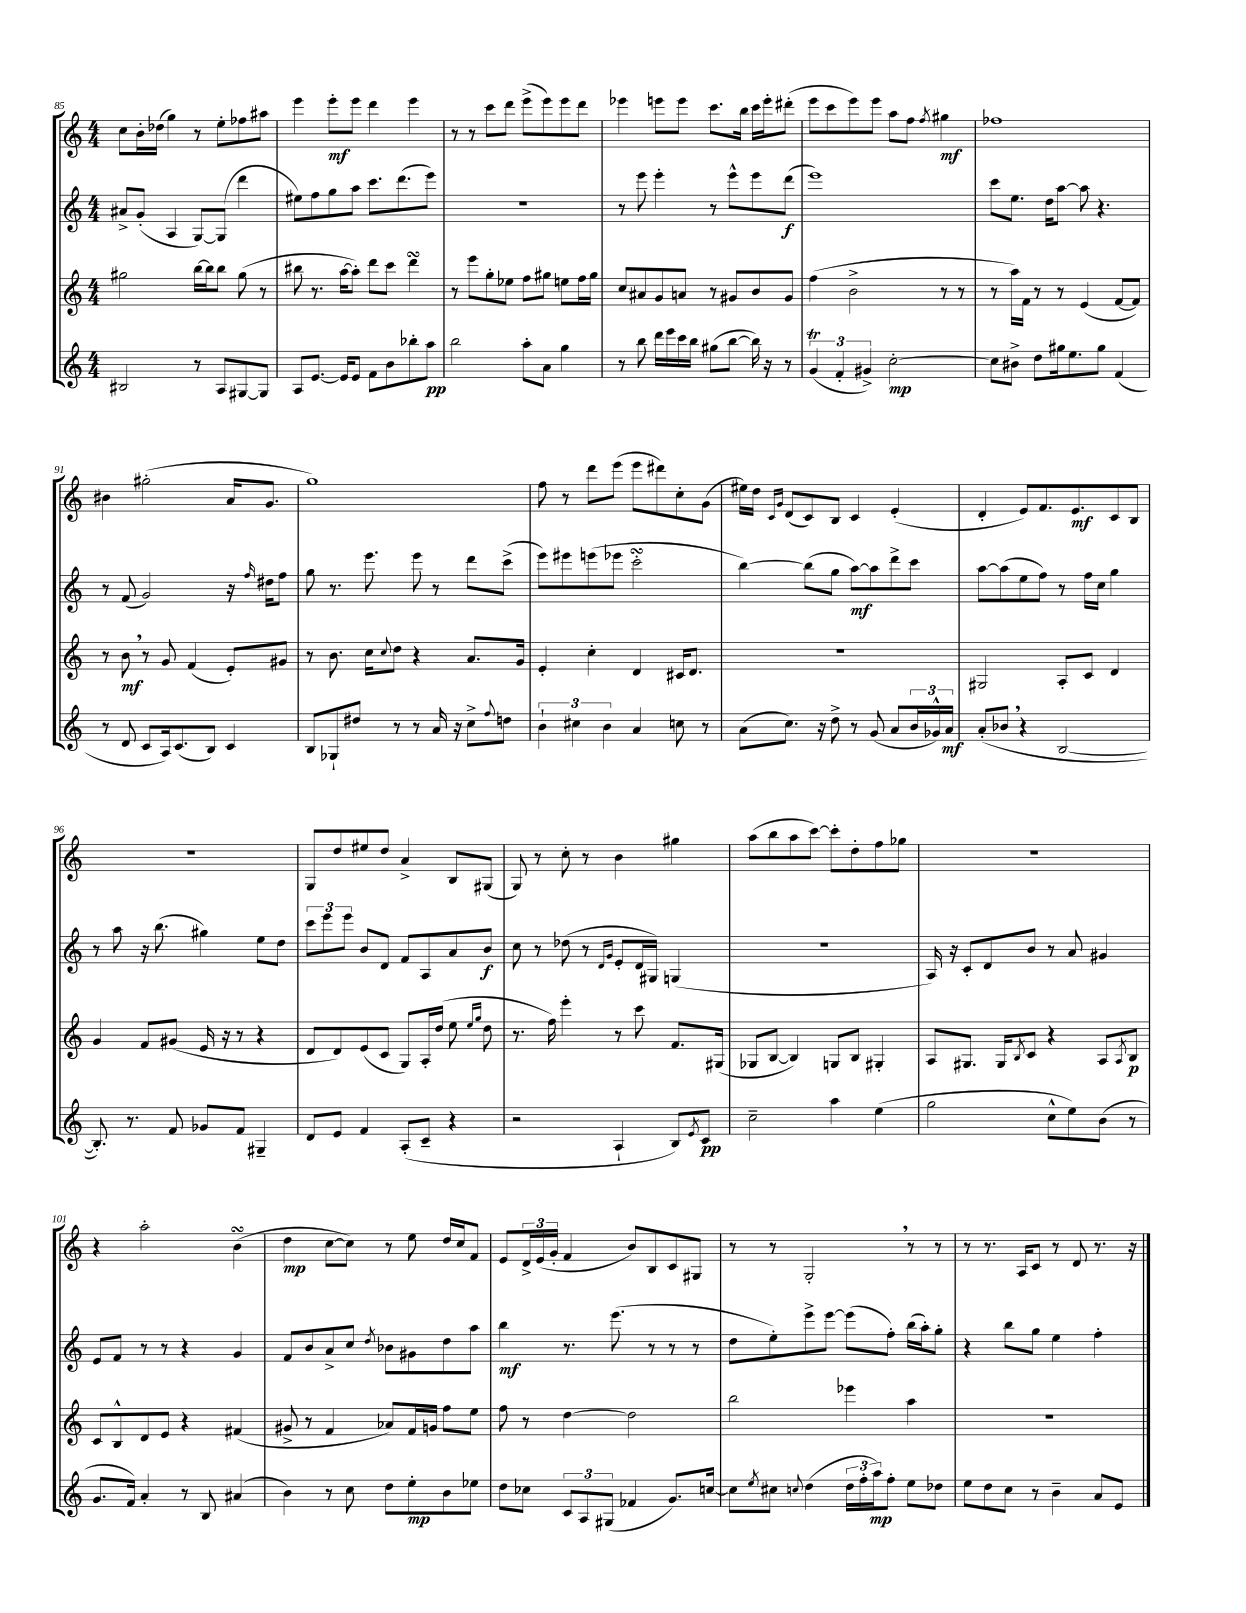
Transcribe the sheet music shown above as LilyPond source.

<<
\new StaffGroup <<
\new Staff = "s0" {
    \clef treble \key c \major \numericTimeSignature \time 4/4
    c''8 b'16-. des''16( g''4) r8 e''8-. fes''8 ais''8 |
    e'''4 e'''8-.\mf e'''8 d'''4 e'''4 |
    r8 r8 c'''8 d'''8 e'''8->( e'''8) e'''8 d'''8 |
    ees'''4 e'''8 e'''8 c'''8. b''16 c'''16 e'''16-. dis'''8-.( |
    e'''8 c'''8 e'''8) e'''8 a''8 f''8 \acciaccatura { f''8 } gis''4\mf |
    fes''1 |
    bis'4 gis''2-.( a'16 g'8. |
    g''1) |
    f''8 r8 d'''8 e'''8( e'''8 dis'''8) c''8-. g'8( |
    eis''16) d''16 \grace { c'16 g'16 } d'8( c'8) b8 c'4 e'4-.( |
    d'4-. e'8) f'8. e'8.\mf c'8 b8 |
    r1 |
    g8 d''8 eis''8 d''8 a'4-> b8 gis8( |
    g8) r8 c''8-. r8 b'4 gis''4 |
    a''8( b''8 a''8 c'''8~) c'''8-. d''8-. f''8 ges''8 |
    r1 |
    r4 a''2-. b'4\turn( |
    d''4\mp c''8~ c''8) r8 e''8 d''16 c''16 f'8 |
    e'8 \tuplet 3/2 { d'16-> e'16( g'16-. } f'4 b'8) b8 c'8 gis8 |
    r8 r8 g2-. \breathe r8 r8 |
    r8 r8. a16 c'8 r8 d'8 r8. r16 \bar "|." |
}
\new Staff = "s1" {
    \clef treble \key c \major \numericTimeSignature \time 4/4
    ais'8-> g'8-.( a4 g8~) g8( d'''4 |
    eis''8) f''8 g''8 a''8 c'''8. d'''8.( e'''8) |
    r1 |
    r8 e'''8 e'''4-. r8 e'''8-^ e'''8 d'''8\f( |
    e'''1) |
    c'''8 e''8. d''16 a''8~ a''8 r4. |
    r8 f'8( g'2) r16 \grace { f''16 } dis''16 f''8 |
    g''8 r8. e'''8. e'''8 r8 d'''8 c'''8->( |
    e'''8) eis'''8 e'''8( ees'''8 c'''2-.\turn |
    b''4~) b''8( g''8 a''8~\mf) a''8 d'''8-> c'''8 |
    a''8~ a''8( e''8 f''8) r8 f''16 c''16 g''4 |
    r8 a''8 r16 b''8.( gis''4) e''8 d''8 |
    \tuplet 3/2 { c'''8 e'''8 e'''8 } b'8 d'8 f'8 a8 a'8 b'8\f |
    c''8 r8 des''8( r8 \grace { d'16 g'16 } e'8-. d'16 gis16) g4( |
    R1 |
    a16) r16 c'8-. d'8 b'8 r8 a'8 gis'4 |
    e'8 f'8 r8 r8 r4 g'4 |
    f'8 b'8 a'8-> c''8 \acciaccatura { d''8 } bes'8 gis'8 d''8 a''8 |
    b''4\mf r8. e'''8.( r8 r8 r8 |
    d''8 e''8-.) e'''8-> e'''8~ e'''8( f''8-.) b''16( a''16-.) g''8-. |
    r4 b''8 g''8 e''4 f''4-. \bar "|." |
}
\new Staff = "s2" {
    \clef treble \key c \major \numericTimeSignature \time 4/4
    gis''2 b''16~ b''16 b''8 gis''8( r8 |
    bis''8 r8. a''16~ a''8-.) d'''8 c'''8 d'''4\turn |
    r8 e'''8 g''8-. ees''8 f''8 gis''8 e''8 f''16 gis''16 |
    c''8 ais'8 g'8 a'8 r8 gis'8 b'8 gis'8 |
    f''4( b'2-> r8 r8 |
    r8 a''16) f'16 r8 r8 e'4( f'8~ f'8) |
    r8 b'8\mf \breathe r8 g'8 f'4( e'8-.) gis'8 |
    r8 b'8. c''16 \appoggiatura { c''8 } d''8 r4 a'8. g'16 |
    e'4-. c''4-. d'4 cis'16 d'8. |
    R1 |
    gis2 a8-. c'8 d'4 |
    g'4 f'8 gis'8( e'16 r16 r8 r4 |
    d'8 d'8) e'8( c'8 g8) a16-. d''16( e''8 \grace { e''16 g''16 } d''8 |
    r8. f''16) e'''4-. r8 c'''8 f'8. gis16( |
    ges8 b8~ b4) g8 b8 gis4-. |
    a8 gis8. gis16 \acciaccatura { b8 } c'8 r4 a8 \acciaccatura { a8 } b8\p |
    c'8 b8-^ d'8 e'8 r4 fis'4( |
    gis'8-> r8 f'4 aes'8) f'16 g'16 f''8 e''8 |
    f''8 r8 d''4~ d''2 |
    b''2 ees'''4 a''4 |
    R1 \bar "|." |
}
\new Staff = "s3" {
    \clef treble \key c \major \numericTimeSignature \time 4/4
    bis2 r8 a8 gis8~ gis8 |
    a8 e'8.~ e'16 e'8 f'8 b'8 bes''8-. a''8\pp |
    b''2 a''8-. a'8 g''4 |
    r8 b''8 d'''16 e'''16 c'''16 b''16 gis''8( b''8~ b''16) r16 r8 |
    \tuplet 3/2 { g'4\trill( f'4-. gis'4->) } c''2~-.\mp |
    c''8 bis'8-> d''8 gis''16 e''8. gis''8 f'4( |
    r8 d'8 c'8 a16) c'8.( b8) c'4 |
    b8 ges8-! dis''8 r8 r8 a'16 r16 c''8-> \appoggiatura { f''8 } d''8 |
    \tuplet 3/2 { b'4-! cis''4 b'4 } a'4 c''8 r8 |
    a'8( c''8.) r16 d''8-> r8 g'8( a'8 \tuplet 3/2 { b'16 ges'16-^) a'16\mf } |
    a'8-.( bes'8 \breathe r4 b2~ |
    b8.-.) r8. f'8 ges'8 f'8 gis4-- |
    d'8 e'8 f'4 a8-.( c'8-- r4 |
    r2 a4-! b8) \acciaccatura { e'8 } c'8\pp |
    c''2-- a''4 e''4( |
    g''2 c''8-^ e''8) b'8( r8 |
    g'8. f'16) a'4-. r8 b8 ais'4( |
    b'4) r8 c''8 d''8 e''8-.\mp b'8 ees''8 |
    d''8 ces''8 \tuplet 3/2 { c'8 a8 gis8( } fes'4 g'8.) c''16~ |
    c''8 \acciaccatura { e''8 } cis''8 \appoggiatura { c''8 } d''4( \tuplet 3/2 { d''16 f''16-. a''16\mp) } f''8-. e''8 des''8 |
    e''8 d''8 c''8 r8 b'4-- a'8 e'8 \bar "|." |
}
>>
>>
\layout { \context { \Score currentBarNumber = #85 } }
